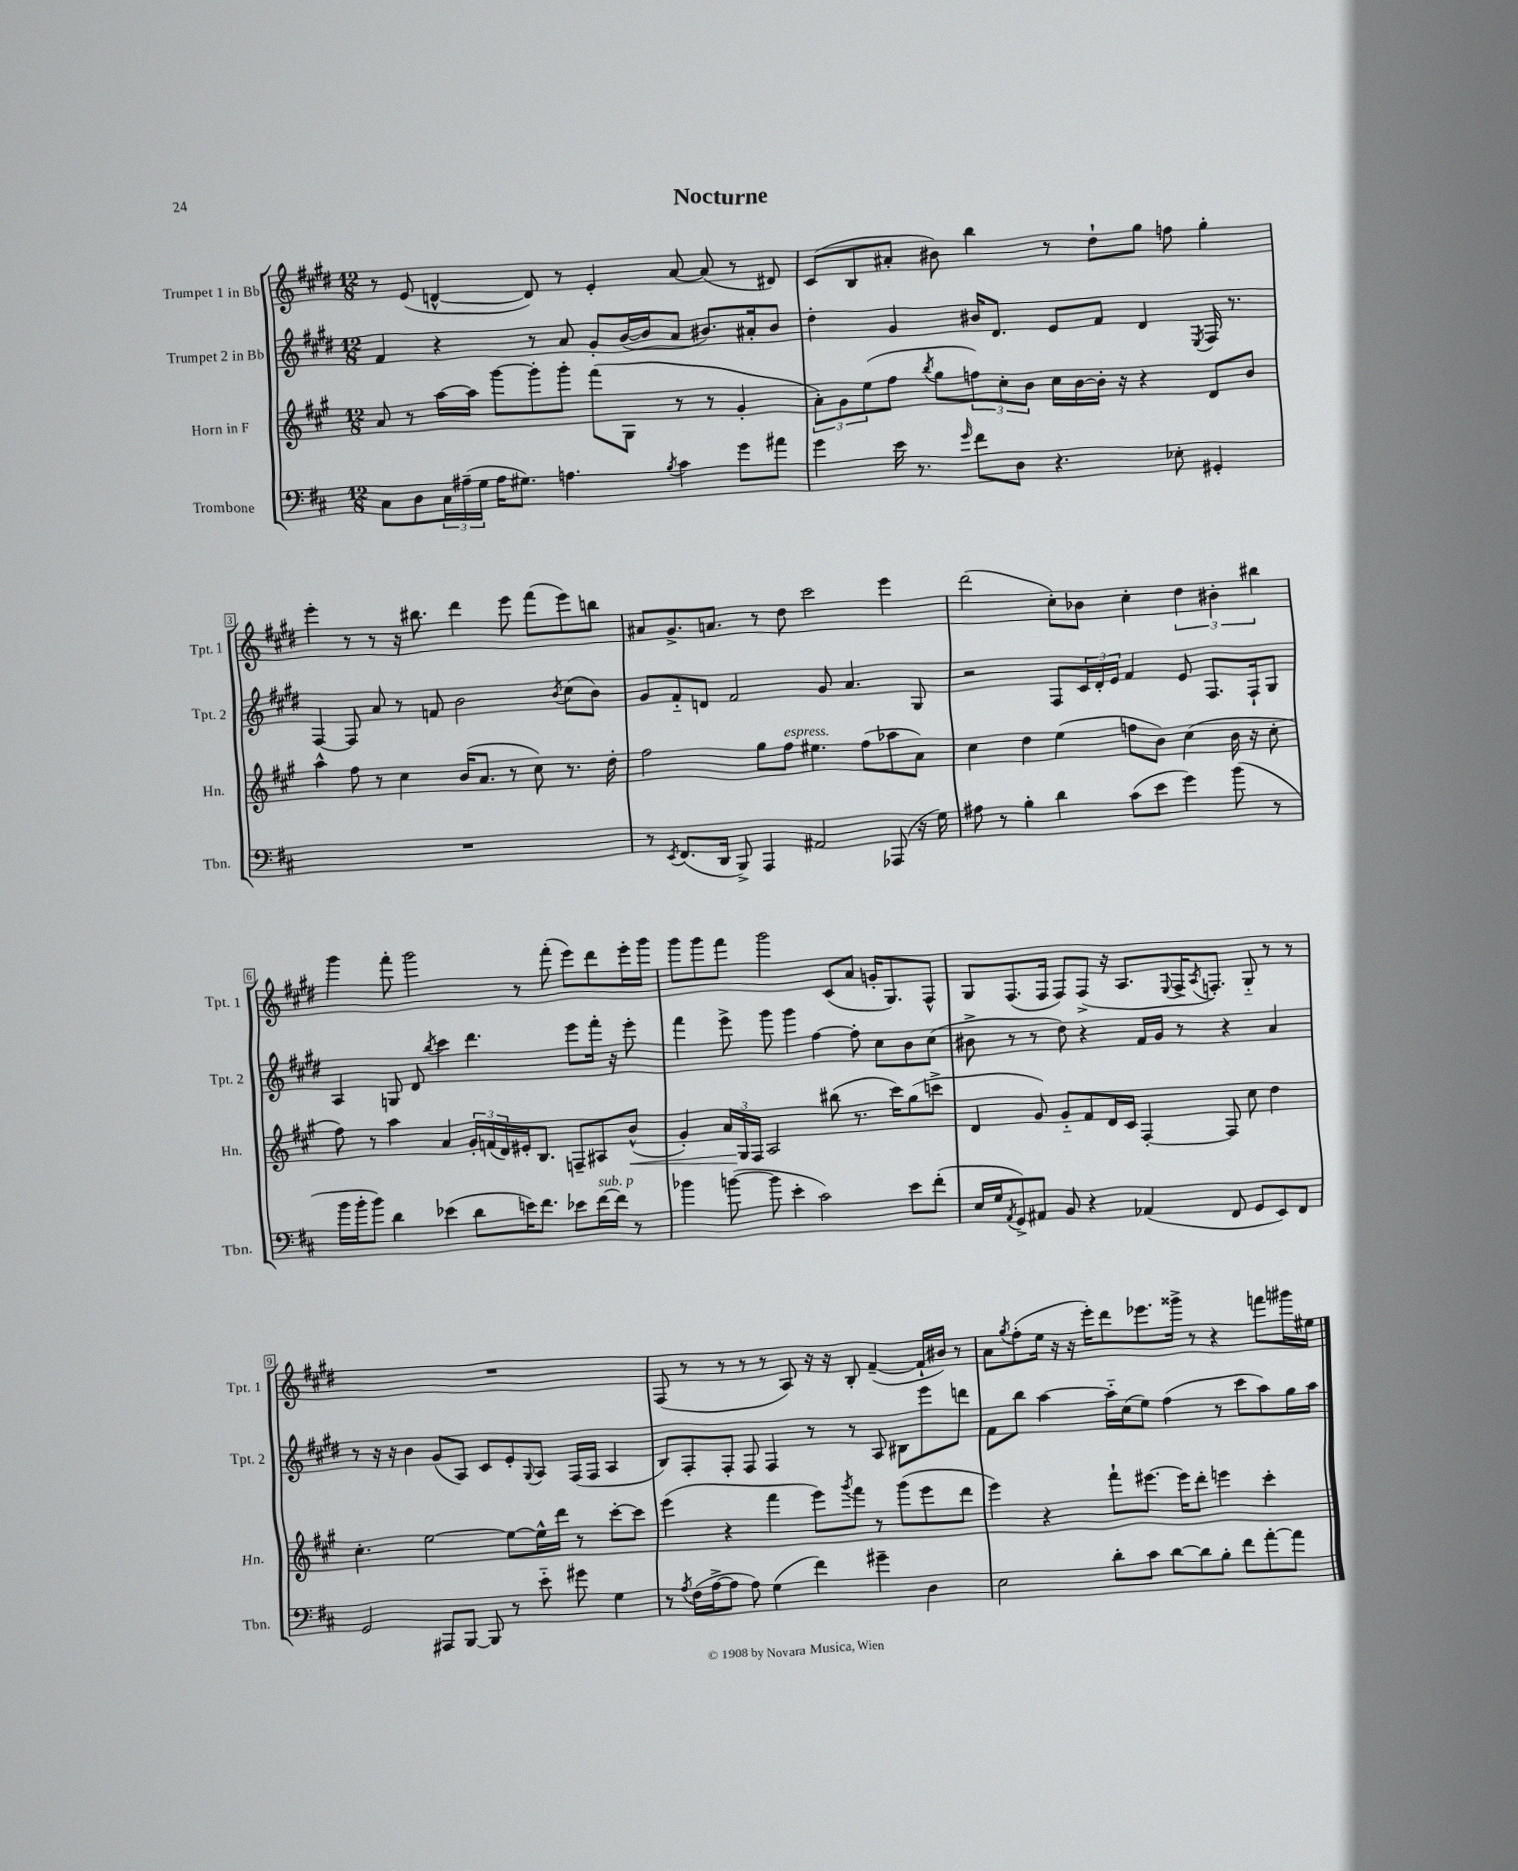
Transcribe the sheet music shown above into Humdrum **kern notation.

**kern	**kern	**kern	**kern
*staff4	*staff3	*staff2	*staff1
*clefF4	*clefG2	*clefG2	*clefG2
*k[f#c#]	*k[f#c#g#]	*k[f#c#g#d#]	*k[f#c#g#d#]
*M12/8	*M12/8	*M12/8	*M12/8
8C#	8a	4f#	8r
8D	8r	.	(8e
24C#	[16aa	4r	[4d^^
(24A#~	.	.	.
.	16aa]	.	.
24G	.	.	.
16A#	[8ggg#	.	.
8.G#)	.	.	.
.	8ggg#']	8r	8d])
4.A	8ggg#'	8a	8r
.	(8fff#	8g#'	4e'
.	8G#	([16b	.
.	.	16b]	.
8qB	.	.	.
4c#	8r	8a	[8a
.	8r	8.b#)	(8a]
8g	4g#'	.	8r
.	.	16a#'	.
8a#	.	8b#	8d#)
=	=	=	=
4g	12a')	4dd#'	(8c#
.	12g#	.	.
.	.	.	8B
.	(12ee	.	.
16e	8ff#	4g#	8a#'
8.r	.	.	.
.	8qbb	.	.
.	8gg#	.	8b#)
16qqg	.	.	.
8f#	12ff)	16b#	4bb
.	.	8.d#	.
.	12cc#'	.	.
8D	.	.	.
.	12b	.	.
4.r	16cc#	8e	8r
.	[16b	.	.
.	16b']	8f#	8dd#`
.	16r	.	.
.	4r	4d#	8gg#
8E-'	.	.	8ff
.	.	8qE	.
4GG#'	8d	16F#	4gg#'
.	.	8.r	.
.	8b	.	.
=	=	=	=
1.r	4aa^^	[4F#	4eee'
.	8ff#	8F#]	8r
.	8r	8a	8r
.	4cc#	8r	16r
.	.	.	8.bb#
.	.	8f	.
.	(16b	2b	4ddd#
.	8.a	.	.
.	8r	.	8eee
.	8cc#)	.	(8fff#
.	.	8qb	.
.	8.r	(8cc#	8eee)
.	.	8b)	8bb
.	16dd'	.	.
=	=	=	=
8r	2ff#	8g#	8a#
8qEE	.	.	.
(8.FF#	.	8f#'~	8.g#^
.	.	8d	.
16DD	.	.	8.a
8BBB^)	.	2f#	.
4AAA	8gg#	.	8r
.	8ff#	.	8dd#
2AA#	4.ee#	.	2ccc#
.	.	8g#	.
.	.	4.a	.
.	(8ff#	.	.
(8AAA-	8aa-	.	4eee
16r	8a)	8G#	.
16G)	.	.	.
=	=	=	=
8A#	4cc#	2r	(2ddd#
8r	.	.	.
4B'	4dd	.	.
4d	(4ee	8F#	8cc#')
.	.	24c#	8b-
.	.	24d#'	.
.	.	24e	.
(8c#	8ff	4f#	4cc#'
8e	8b)	.	.
4g)	(4cc#	8e	6dd#
.	.	8.F#	.
.	.	.	6b#'
(8b	16b	.	.
.	16r	16F#`	.
.	.	.	6bb#
8r	8cc#'	8G#	.
=	=	=	=
16b	8ff#)	4A	4ggg#
16b'	.	.	.
8b)	8r	.	.
4d	4aa	8G	8fff#'
.	.	8d#	2ggg#
.	.	8qbb	.
(4e-	4a	4ccc#	.
8d	24g#'	4.ddd#	.
.	(24f	.	.
.	24d)	.	.
16e)	16e#'	.	8r
8.f#	8.B	.	.
.	.	.	(8fff#'
8e-	8F~	8eee	8eee)
[16f#	8A#	16fff#'	8ddd#
16f#]	.	16r	.
8r	(8b^^	8eee'	16eee'
.	.	.	16ggg#
=	=	=	=
4b-	4g#')	4fff#	8ggg#
.	.	.	8ggg#
([8b	24a	8eee^	8fff#
.	24G#	.	.
.	24F#	.	.
8b]	2A	8ggg#	2ggg#
4e'	.	4ggg#	.
2c#)	.	[4ff#	.
.	(8bb#	.	(8c#
.	8.r	8ff#']	8a
.	.	8cc#	16g'
.	16ccc#)	.	8.G#)
8e	(8gg#	8b	.
(8f#'	8ccc^	(8cc#	8F#^^
=	=	=	=
16E	4d	8b#^	8G#
16G	.	.	.
8qAA	.	.	.
8GG^)	.	8r	(8.F#
8AA#	8g#)	8r	.
.	.	.	16F#
8BB	8g#'~	8dd#)	8F#)
4r	8f#	4r	(8F#^
.	16d	.	16r
.	16c#	.	8.A
(4AA-	[4F#'	16f#	.
.	.	16g#	.
.	.	.	8qqE
.	.	8r	16F#^
.	.	.	8qA
.	.	.	8.F')
8FF#	8F#]	4r	.
8GG	8cc#	.	8G#'~
8EE)	4dd	4a	8r
8FF#	.	.	8r
=	=	=	=
2GG	4.cc#'	8r	1.r
.	.	16r	.
.	.	16r	.
.	.	4b	.
.	[2ee	.	.
8AAA#	.	(8g#	.
[8BBB	.	8A)	.
8BBB]	.	8c#	.
8r	8ee_	8e'	.
.	.	8qqG#	.
8e'~	16ee^^]	8A	.
.	16ddd	.	.
8g#	8r	(16F#	.
.	.	16F#	.
4G	[8ccc#'	4A	.
.	8ccc#]	.	.
=	=	=	=
8r	(4eee	8B)	(8F#
8qA	.	.	.
(16F#	.	8F#'	8r
[16A^	.	.	.
8A]	4r	8F#'	8r
8A)	.	8F#	8r
(4G	4fff#	4F#	8r
.	.	.	8A)
4f#)	8eee)	8r	16r
.	.	.	16r
.	8qggg#	.	.
.	8fff#	8r	8B'
4g#~	8r	8A	([4f#~
.	(8ggg#	8B#	.
4D	8eee	8eee	16f#`]
.	.	.	16b#)
.	8ddd	8ddd	8r
=	=	=	=
2E	4eee)	8f#	8a
.	.	.	8qgg#
.	.	8bb	(8ff#'
.	4r	[4aa	16ee
.	.	.	16r
.	.	.	16r
.	.	.	16eee')
8d'	8fff#`	16aa'~]	8ddd#
.	.	(16cc#	.
8c#	[8.eee#	8ee)	8.eee-
[8d	.	(4ff#	.
.	16eee#]	.	16ggg##^
8d]	8ddd'	.	8r
8B'	4eee	8r	4r
8f#	.	8ccc#	.
[8a'	4ccc#'	8aa)	8fff
8a]	.	16gg#	16ggg#
.	.	16aa	16ee#
==	==	==	==
*-	*-	*-	*-
